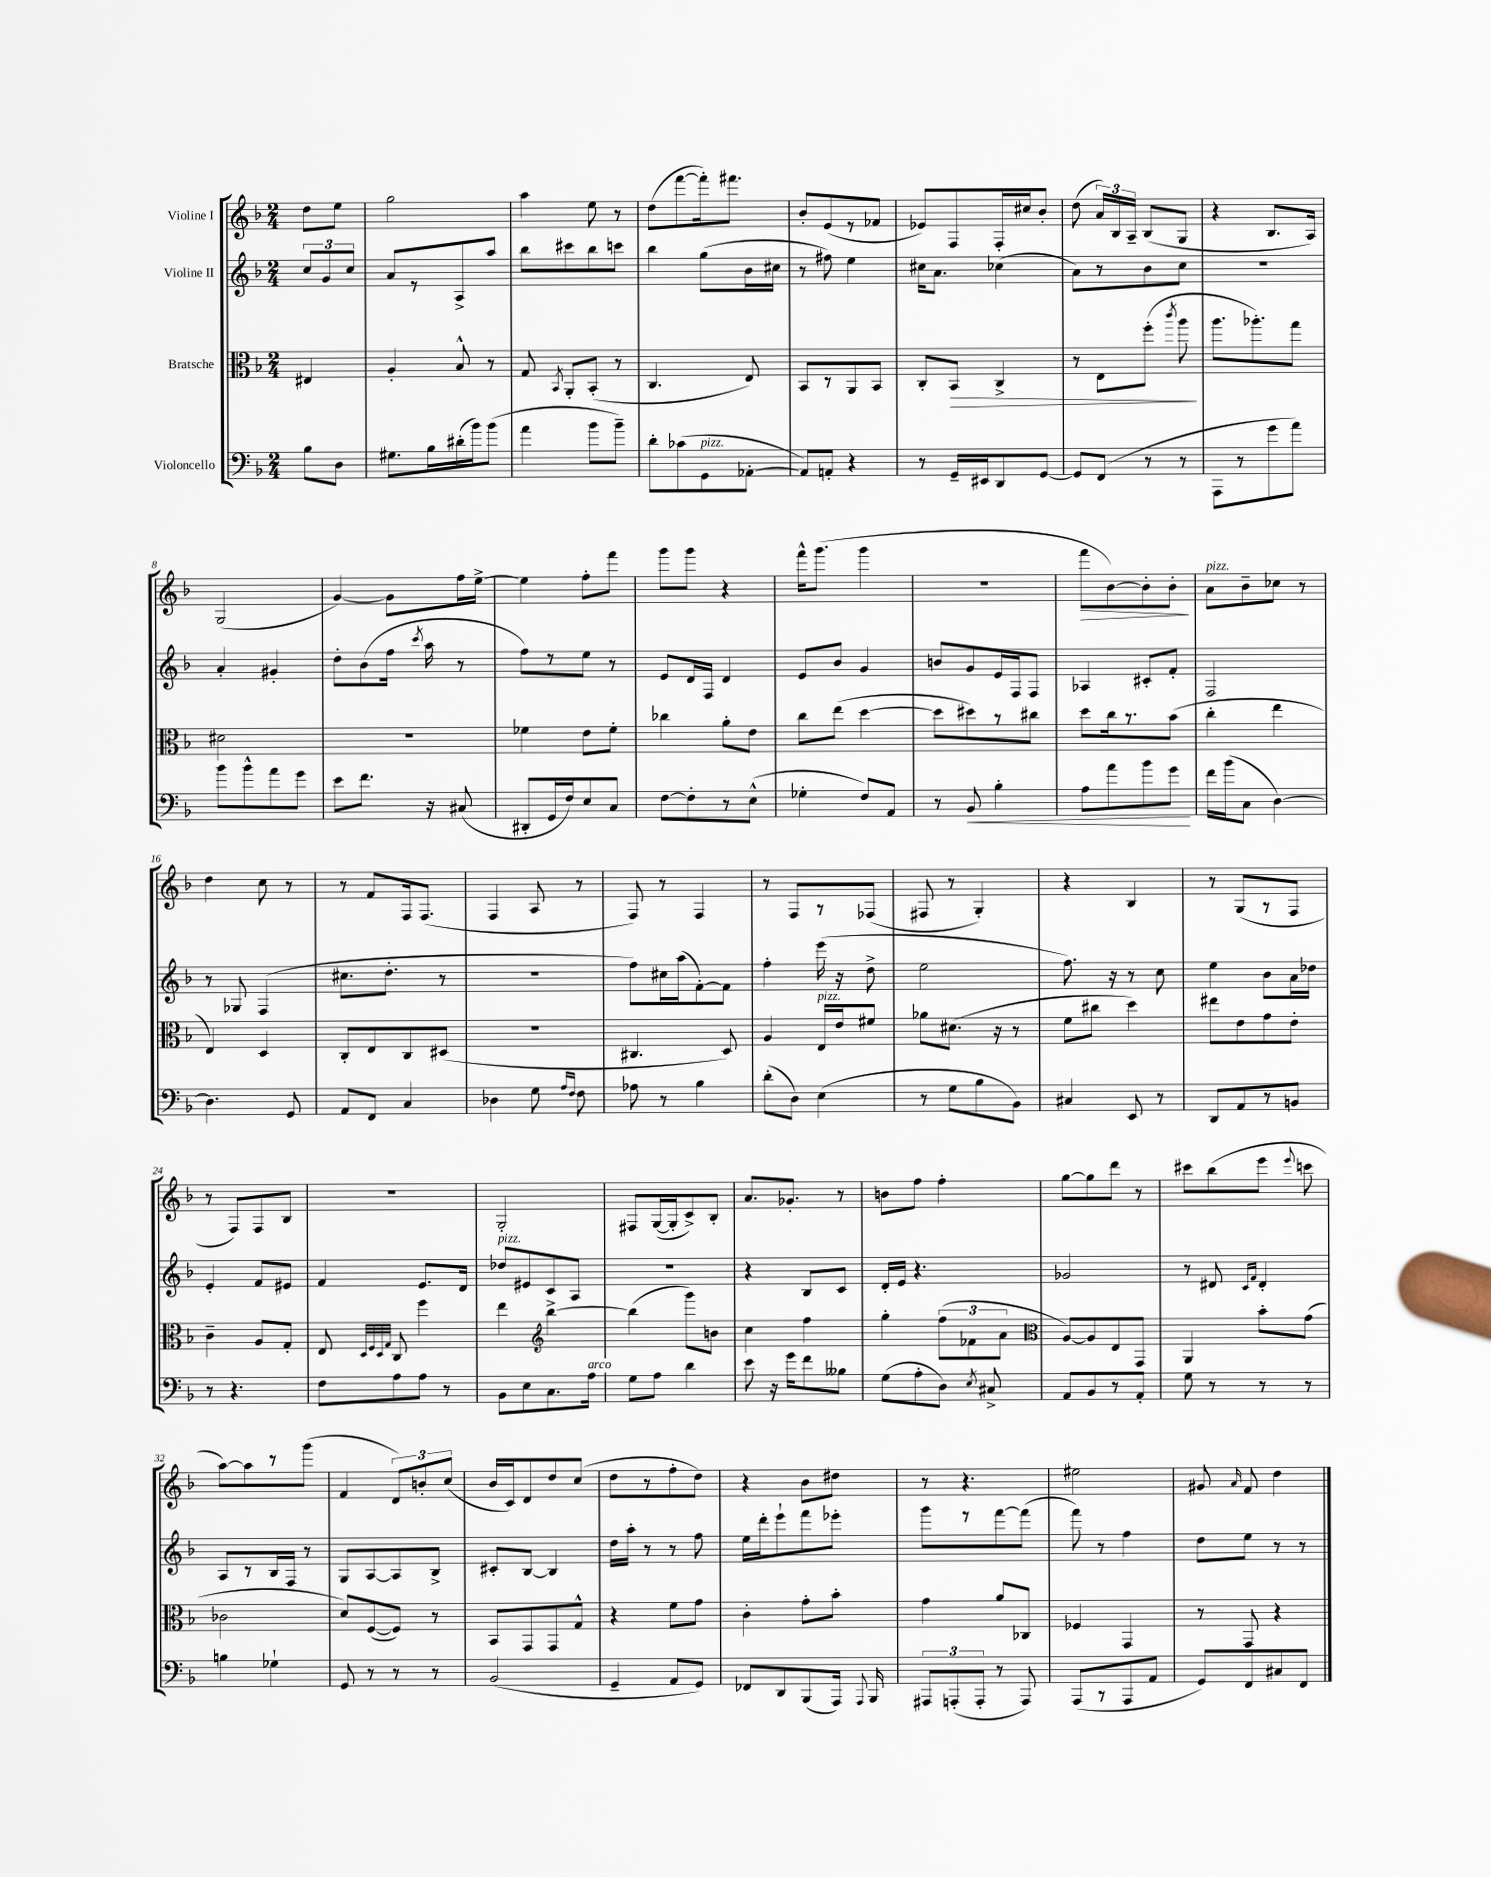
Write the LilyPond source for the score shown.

<<
\new StaffGroup <<
\new Staff = "s0" \with { instrumentName = "Violine I" } {
    \clef treble \key f \major \numericTimeSignature \time 2/4 \partial 4
    \autoBeamOff d''8[ e''8] |
    g''2 |
    a''4 e''8 r8 |
    d''8[( f'''8~ f'''16-.) fis'''8.] |
    bes'8[-. e'8( r8 fes'8] |
    ees'8[) f8 f16-. cis''16 bes'8]-. |
    d''8( \tuplet 3/2 { a'16[) bes16 a16]-- } bes8[( g8] |
    r4 bes8.[ a16]) |
    g2( |
    g'4~) g'8[ f''16 e''16]~-> |
    e''4 f''8[-. f'''8] |
    g'''8[ g'''8] r4 |
    f'''16[-^ g'''8.]( g'''4 |
    r2 |
    f'''8[\> bes'8~) bes'8-. bes'8]-.\! |
    a'8[^\markup { \italic "pizz." } bes'8-- ces''8] r8 |
    d''4 c''8 r8 |
    r8 f'8[ f16 f8.]( |
    f4 a8 r8 |
    f8) r8 f4 |
    r8 f8[ r8 fes8]( |
    fis8 r8 g4-.) |
    r4 bes4 |
    r8 g8[( r8 f8] |
    r8 f8[) f8 bes8] |
    r2 |
    g2-. |
    fis8[ g16~( g16-. c'8->) bes8]-. |
    a'8.[ ges'8.]-. r8 |
    b'8[ f''8] f''4-. |
    g''8[~ g''8 d'''8] r8 |
    cis'''8[ bes''8( e'''8] \appoggiatura { e'''8 } c'''8 |
    a''8[~) a''8 r8 g'''8]( |
    f'4 \tuplet 3/2 { d'8[) b'8-. c''8]( } |
    bes'16[ c'16) d'8 d''8 c''8]( |
    d''8[ r8 f''8-. d''8]) |
    r4 bes'8[ dis''8] |
    r8 r4. |
    eis''2 |
    gis'8 \grace { a'16 } f'8 d''4 \bar "|." |
}
\new Staff = "s1" \with { instrumentName = "Violine II" } {
    \clef treble \key f \major \numericTimeSignature \time 2/4 \partial 4
    \autoBeamOff \tuplet 3/2 { c''8[ g'8 c''8] } |
    a'8[ r8 a8-> a''8] |
    bes''8[ cis'''8 bes''8 c'''8] |
    bes''4 g''8[( bes'16 cis''16] |
    r8 fis''8) e''4 |
    cis''16[ a'8.] ces''4( |
    a'8[) r8 bes'8 c''8] |
    R2 |
    a'4-. gis'4-. |
    d''8[-. bes'8( f''16] \acciaccatura { c'''8 } a''16 r8 |
    f''8[) r8 e''8] r8 |
    e'8[ d'16 f16] d'4 |
    e'8[ bes'8] g'4 |
    b'8[ g'8 e'16 f16 f8] |
    aes4 cis'8[-. f'8]-. |
    f2 |
    r8 ges8 f4( |
    cis''8.[ d''8.]-. r8 |
    R2 |
    f''8[) cis''16 a''16( f'8~-.) f'8] |
    f''4-. e'''16( r16 d''8-> |
    e''2 |
    f''8.) r16 r8 c''8 |
    e''4 bes'8[ a'16 des''16] |
    e'4-. f'8[ eis'8] |
    f'4 e'8.[ d'16] |
    des''8[^\markup { \italic "pizz." } eis'8 c'8 a8] |
    r2 |
    r4 bes8[ c'8] |
    d'16[-. e'16] r4. |
    ges'2 |
    r8 dis'8 \grace { c'16[ f'16] } dis'4-. |
    a8[ r8 bes16 f16] r8 |
    g8[ a8~ a8 bes8]-> |
    cis'8[-. bes8]~ bes4 |
    d''16[ a''16]-. r8 r8 f''8 |
    e''16[ d'''16-. e'''8-! f'''8 ees'''8]-. |
    g'''8[ r8 f'''8~ f'''8]( |
    f'''8) r8 f''4 |
    d''8[ e''8] r8 r8 \bar "|." |
}
\new Staff = "s2" \with { instrumentName = "Bratsche" } {
    \clef alto \key f \major \numericTimeSignature \time 2/4 \partial 4
    \autoBeamOff eis4 |
    a4-. bes8-^ r8 |
    g8 \acciaccatura { bes,8 } a,8[-. bes,8]-.( r8 |
    c4. e8) |
    bes,8[ r8 a,8 bes,8] |
    c8[-. bes,8]\> c4-> |
    r8 e8[ f''8]-.( \acciaccatura { c'''8 } a''8\! |
    a''8.[ aes''8.-.) g''8] |
    dis'2 |
    r2 |
    fes'4 e'8[ fes'8]-. |
    ces''4 a'8[-. e'8] |
    c''8[ e''8]( d''4~ |
    d''8[ dis''8) r8 cis''8] |
    d''8[ c''16 r8. bes'8]( |
    c''4-. e''4 |
    e4) d4 |
    c8[-. e8 c8 dis8]( |
    r2 |
    cis4. d8) |
    a4 e16[^\markup { \italic "pizz." } e'16 fis'8] |
    aes'8[ dis'8.]( r16 r8 |
    f'8[ cis''8] d''4) |
    eis''8[ e'8 g'8 e'8]-. |
    c'4-- a8[ g8]-. |
    e8 \grace { d32[ f32 d32 g32] } c8 f''4 |
    e''4 \clef treble bes''4~-> |
    bes''4( g'''8[) b'8] |
    c''4 f''4 |
    g''4-. \tuplet 3/2 { f''8[( fes'8 a'8] } |
    \clef alto a8[~) a8 e8 g,8] |
    a,4 bes'8[-. g'8]( |
    ces'2 |
    d'8[) f8~( f8]) r8 |
    bes,8[ g,8 g,8 g8]-^ |
    r4 f'8[ g'8] |
    c'4-. g'8[-. bes'8]-. |
    g'4 a'8[ ces8] |
    fes4 g,4 |
    r8 g,8 r4 \bar "|." |
}
\new Staff = "s3" \with { instrumentName = "Violoncello" } {
    \clef bass \key f \major \numericTimeSignature \time 2/4 \partial 4
    \autoBeamOff bes8[ d8] |
    gis8.[ bes16 dis'16-.( bes'16) bes'8]( |
    a'4 bes'8[ bes'8]--) |
    d'8[-. ces'8( g,8^\markup { \italic "pizz." } aes,8]~-. |
    aes,8[) a,8]-. r4 |
    r8 g,16[-- eis,16 d,8 g,8]~ |
    g,8[ f,8]( r8 r8 |
    a,,8[ r8 g'8 a'8]) |
    bes'8[ bes'8-^ a'8 g'8] |
    e'8[ f'8.] r16 cis8( |
    dis,8[-. g,16 f16) e8 c8] |
    f8[~ f8-. r8 e8]-^( |
    ges4-. f8[) a,8] |
    r8 bes,8\< bes4-. |
    a8[ a'8 bes'8 g'8]\! |
    f'16[ bes'16( c8] d4~) |
    d4. g,8 |
    a,8[ f,8] c4 |
    des4 g8 \grace { a16[ f16] } f8 |
    aes8 r8 bes4 |
    d'8[-.( d8]) e4( |
    r8 g8[ bes8 bes,8]) |
    cis4 e,8 r8 |
    d,8[ a,8 r8 b,8] |
    r8 r4. |
    f8[ a8 a8] r8 |
    bes,8[ e8 c8. a16]^\markup { \italic "arco" } |
    g8[ a8] d'4 |
    e'8 r16 g'16[ f'8 beses8] |
    g8[( a8-. d8]) \acciaccatura { e8 } cis8-> |
    a,8[ bes,8 r8 a,8]-. |
    g8 r8 r8 r8 |
    b4 ges4-! |
    g,8 r8 r8 r8 |
    bes,2( |
    g,4-- a,8[ g,8]) |
    fes,8[ d,8 bes,,8( a,,16]) \appoggiatura { a,,8 } bes,,16 |
    \tuplet 3/2 { ais,,8[ a,,8-.( a,,8]-. } r8 a,,8) |
    a,,8[( r8 a,,8 a,8] |
    g,8[) f,8 cis8 f,8] \bar "|." |
}
>>
>>
